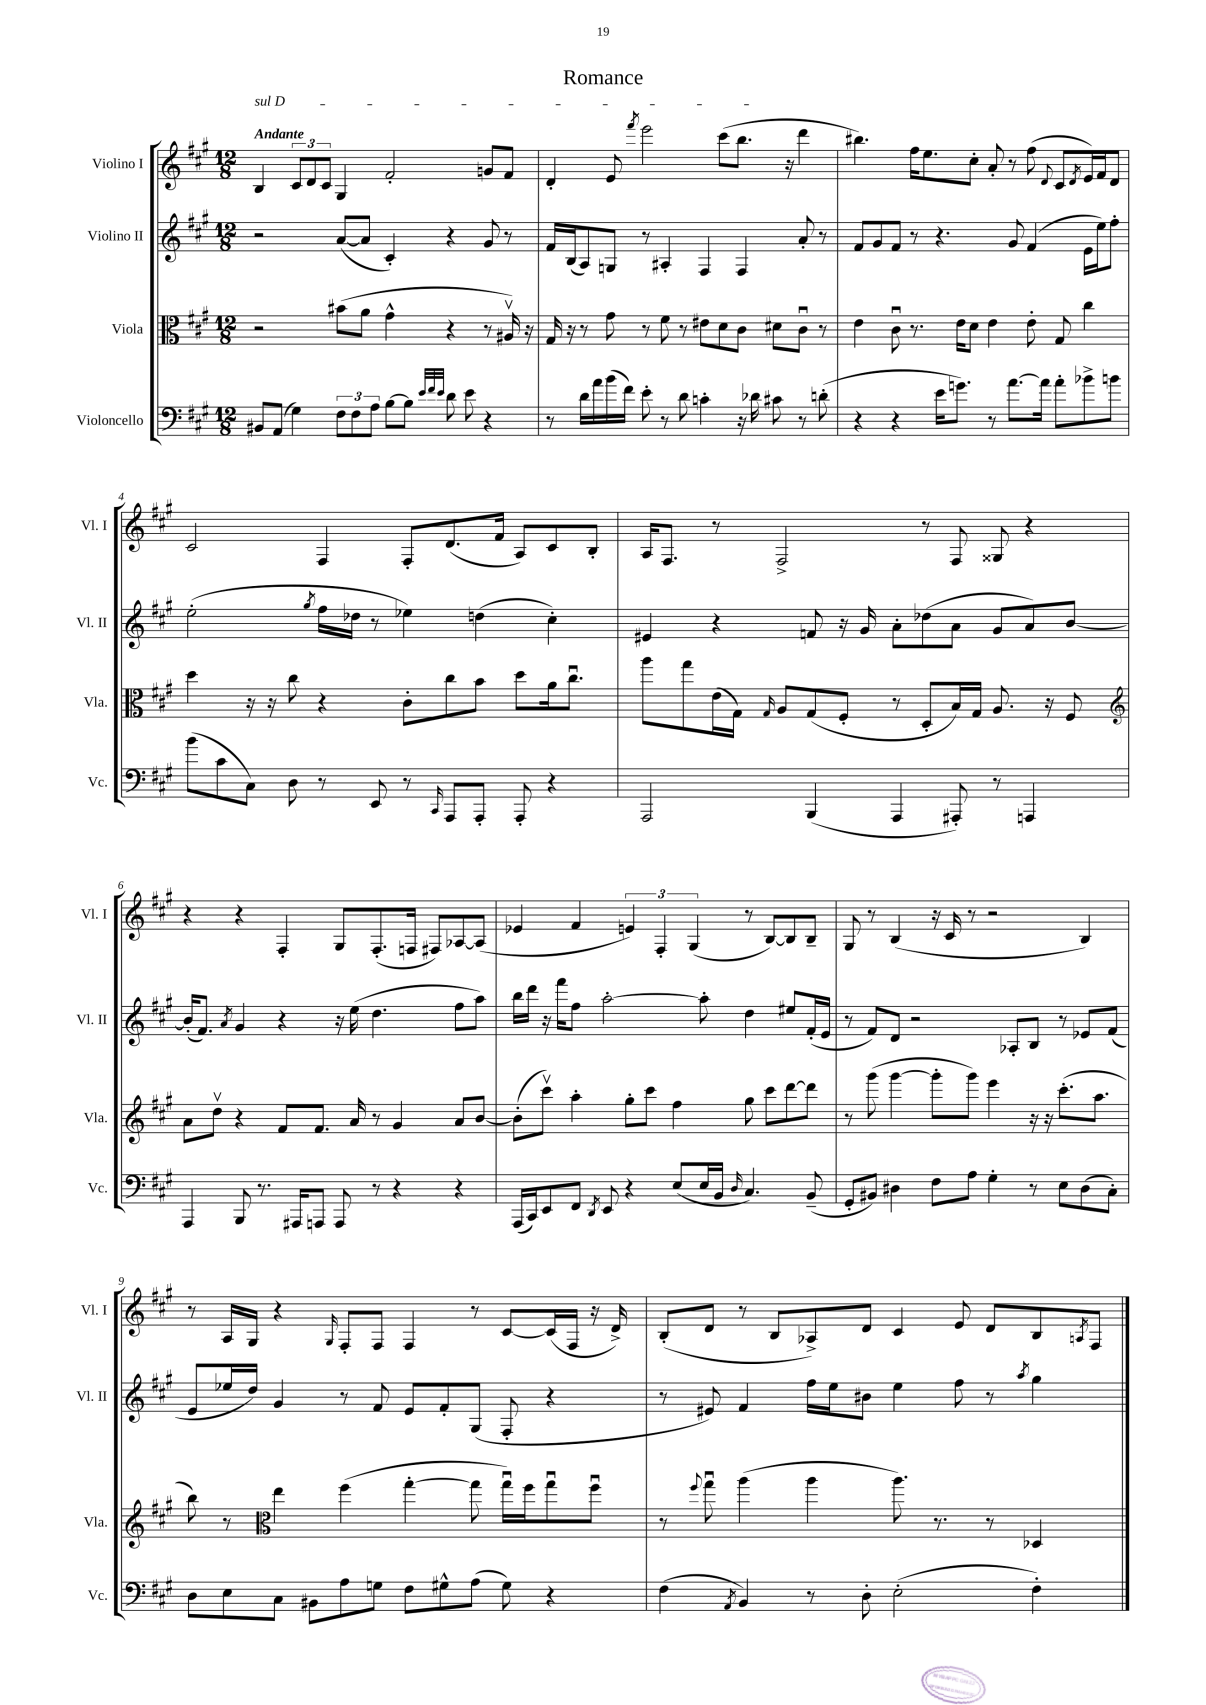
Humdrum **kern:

**kern	**kern	**kern	**kern
*staff4	*staff3	*staff2	*staff1
*clefF4	*clefC3	*clefG2	*clefG2
*k[f#c#g#]	*k[f#c#g#]	*k[f#c#g#]	*k[f#c#g#]
*M12/8	*M12/8	*M12/8	*M12/8
8BB#/L	2r	2r	4B/
(8AA/J	.	.	.
4G#\)	.	.	12c#/L
.	.	.	12d/
.	.	.	12c#/J
12F#\L	(8b#\L	([8a/L	4G#/
12F#\	.	.	.
.	8a\J	8a/]J	.
12A\J	.	.	.
[8B\L	4g#^^\	4c#'/)	2f#'/
8B\]J	.	.	.
32qqe/LLL	.	.	.
32qqf#/	.	.	.
32qqe/JJJ	.	.	.
8d\	4r	4r	.
8e\	.	.	.
4r	8r	8g#/	8g/L
.	16A#v/)	8r	8f#/J
.	16r	.	.
=	=	=	=
8r	16G#/	16f#/LL	4d'/
.	16r	(16B/J	.
16d\LL	8r	8A/)	.
16a\	.	.	.
(16b\	8g#\	8G/J	8e/
16f#\JJ)	.	.	.
.	.	.	8qfff#/
8e'\	8r	8r	2eee\
8r	8f#\	4A#'/	.
8d\	8r	.	.
4c'\	8e#\L	4F#/	.
.	8d\	.	(8ccc#\L
16r	8c#\J	4F#/	8.bb\J
16d-\	.	.	.
8c#\	8d#\L	.	.
.	.	.	16r
8r	8c#u\J	8a'/	4ddd\
(8d'\	8r	8r	.
=	=	=	=
4r	4e\	8f#/L	4.bb#\)
.	.	8g#/	.
4r	8c#u\	8f#/J	.
.	8.r	8r	16ff#\LK
.	.	.	8.ee\
16e\LK	.	4.r	.
8.g\J)	16e\LK	.	.
.	8d\J	.	8cc#'\J
8r	4e\	.	8a'/
[8.a\L	.	8g#/	8r
.	8e'\	(4f#/	(8ff#\
16a\]Jk	.	.	.
.	.	.	8qqd/
8a'\L	8G#/	.	8c#/L
.	.	.	8qd/
8b-^\	4cc#\	16e\LL	16e/L)
.	.	16ee\J)	16f#/J
8b\J	.	8ff#'\J	8d/J
=	=	=	=
(8b\L	4dd\	(2ee'\	2c#/
8c#\	.	.	.
8C#\J)	16r	.	.
.	16r	.	.
8D\	8cc#\	.	.
.	.	8qgg#/	.
8r	4r	16ff#\LL	4F#/
.	.	16dd-\JJ	.
8EE/	.	8r	.
8r	8c#'\L	4ee-\)	8F#'/L
16qqCC#/	.	.	.
8AAA/L	8cc#\	.	(8.d/
8AAA'/J	8b\J	(4dd\	.
.	.	.	16f#/Jk
8AAA'/	8dd\L	.	8A/L)
4r	16a\k	4cc#'\)	8c#/
.	8.cc#u\J	.	.
.	.	.	8B'/J
=	=	=	=
2AAA/	8aa\L	4e#/	16A/LK
.	.	.	8.F#/J
.	8gg#\	.	.
.	(16e\L	4r	8r
.	16G#\JJ)	.	.
.	16qqG#/	.	.
.	8A/L	.	2F#^/
(4BBB/	(8G#/	8f/	.
.	8F#'/J	16r	.
.	.	16g#/	.
4AAA/	8r	8a'\L	.
.	8D'/L	(8dd-\	8r
8AAA#'/)	16B/L)	8a\J	8F#/
.	16G#/JJ	.	.
8r	8.A/	8g#/L	8G##/
4AAA/	.	8a/)	4r
.	16r	.	.
.	8F#/	[8b/J	.
=	=	=	=
*	*clefG2	*	*
4AAA/	8a\L	(16b'/]LK	4r
.	.	8.f#/J)	.
.	8ddv\J	.	.
.	.	8qa/	.
8BBB/	4r	4g#/	4r
8.r	.	.	.
.	8f#/L	4r	4F#'/
16AAA#/LK	.	.	.
8AAA/J	8.f#/J	.	.
8AAA/	.	16r	8G#/L
.	16a/	(16ee\	.
8r	8r	4.dd\	(8.F#'/
4r	4g#/	.	.
.	.	.	16F/Jk
.	.	.	8F#/L)
4r	8a/L	8ff#\L	[8A-/
.	[8b/J	8aa\J)	(8A-/]J
=	=	=	=
(16AAA/LL	(8b'\]L	16bb\LL	4e-/
16CC#/J)	.	16ddd\JJ	.
8EE/	8ccc#v\J)	16r	.
.	.	16fff#\LK	.
8FF#/J	4aa'\	8ff#\J	4f#/
8qDD/	.	.	.
8EE/	.	[2aa'\	.
4r	8gg#'\L	.	6e/)
.	8ccc#\J	.	.
.	.	.	6F#'/
(8E/L	4ff#\	.	.
.	.	.	(6G#/
16E/L	.	8aa'\]	.
16BB/JJ	.	.	.
16qqD/	.	.	.
4.C#/)	8gg#\	4dd\	8r
.	8ccc#\L	.	[8B/L)
.	[8ddd\	8ee#/L	8B/]
(8BB~/	8ddd\]J	(16f#'/L	8B~/J
.	.	16e/JJ	.
=	=	=	=
8GG#'/L	8r	8r	8G#/
8BB#/J)	(8ggg#\	8f#/L)	8r
4D#\	[4ggg#\	8d/J	(4B/
.	.	2r	.
8F#\L	8ggg#'\]L	.	16r
.	.	.	16c#/
8A\J	8ggg#\J)	.	8r
4G#'\	4eee\	.	2r
.	.	8A-'/L	.
8r	16r	8B/J	.
.	16r	.	.
8E\L	(8.ccc#'\L	8r	.
(8D#\	.	8e-/L	4B/)
.	8.aa\J	.	.
8C#'\J)	.	(8f#/J	.
=	=	=	=
8D\L	8bb\)	8e/L	8r
8E\	8r	16ee-/L	16A/LL
.	.	16dd/JJ)	16G#/JJ
*	*clefC3	*	*
8C#\J	4ee\	4g#/	4r
8BB#\L	.	.	.
.	.	.	16qqG#/
8A\	(4ff#\	8r	8F#'/L
8G\J	.	8f#/	8F#/J
8F#\L	[4gg#'\	8e/L	4F#/
8G#^^\	.	8f#'/	.
(8A\J	8gg#\]	(8G#/J	8r
8G#\)	16gg#u\LL)	8F#'/	[8c#/L
.	16ff#\J	.	.
4r	8gg#u\	4r	(16c#/]L
.	.	.	16F#/JJ
.	8ff#u\J	.	16r
.	.	.	16d^/)
=	=	=	=
(4F#\	8r	8r	(8B'/L
.	8qqff#/	.	.
.	8gg#u\	8e#/)	8d/J
8qAA/	.	.	.
4BB/)	(4aa\	4f#/	8r
.	.	.	8B/L
8r	4aa\	16ff#\LL	8A-^/)
.	.	16ee\J	.
8D'\	.	8b#\J	8d/J
(2E'\	8.aa\)	4ee\	4c#/
.	8.r	.	.
.	.	8ff#\	8e/
.	8r	8r	8d/L
.	.	8qaa/	.
4F#'\)	4D-/	4gg#\	8B/
.	.	.	8qA/
.	.	.	8F#/J
==	==	==	==
*-	*-	*-	*-
